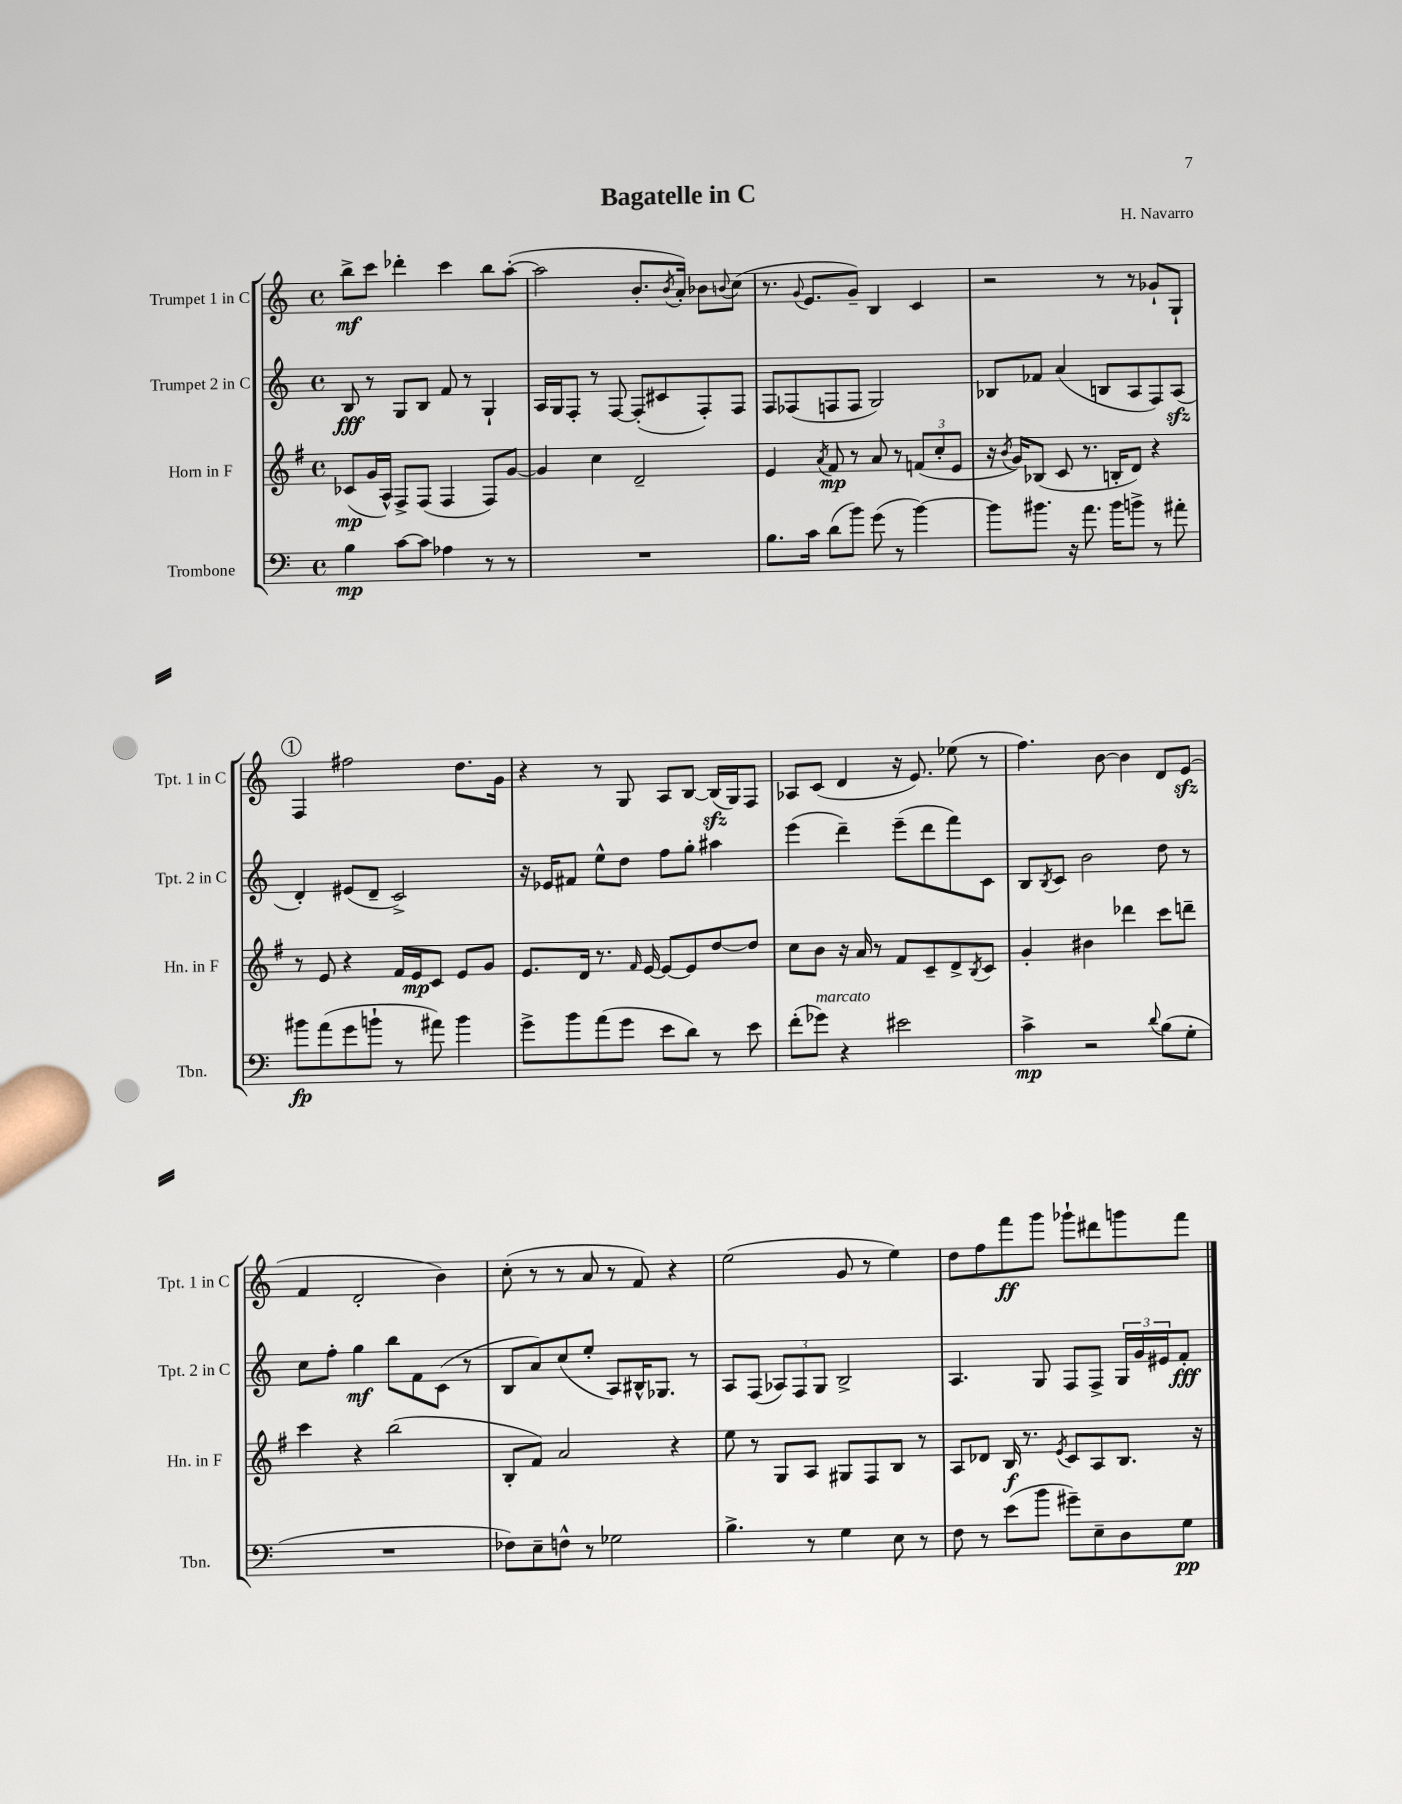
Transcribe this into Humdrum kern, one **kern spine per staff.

**kern	**dynam	**kern	**dynam	**kern	**dynam	**kern	**dynam
*part4	*part4	*part3	*part3	*part2	*part2	*part1	*part1
*staff4	*staff4	*staff3	*staff3	*staff2	*staff2	*staff1	*staff1
*I"Trombone	*	*I"Horn in F	*	*I"Trumpet 2 in C	*	*I"Trumpet 1 in C	*
*I'Tbn.	*	*I'Hn. in F	*	*I'Tpt. 2 in C	*	*I'Tpt. 1 in C	*
*clefF4	*	*clefG2	*	*clefG2	*	*clefG2	*
*k[]	*	*k[f#]	*	*k[]	*	*k[]	*
*M4/4	*	*M4/4	*	*M4/4	*	*M4/4	*
*met(c)	*	*met(c)	*	*met(c)	*	*met(c)	*
=1	=1	=1	=1	=1	=1	=1	=1
4B\	mp	(8c-X/L	mp	8B/	fff	8bb^\L	mf
.	.	16g/L	.	8r	.	8ccc\J	.
.	.	16A^^/JJ)	.	.	.	.	.
[8c\L	.	8F#^/L	.	8G/L	.	4ddd-X'\	.
8c\J]	.	(8F#/J	.	8B/J	.	.	.
4A-X\	.	4F#/	.	8f/	.	4ccc\	.
.	.	.	.	8r	.	.	.
8r	.	8F#/L)	.	4G`/	.	8bb\L	.
8r	.	[8g/J	.	.	.	([8aa'\J	.
=2	=2	=2	=2	=2	=2	=2	=2
1r	.	4g/]	.	16A/LL	.	2aa\]	.
.	.	.	.	16G/J	.	.	.
.	.	.	.	8F'/J	.	.	.
.	.	4cc\	.	8r	.	.	.
.	.	.	.	[8F/	.	.	.
.	.	2d~/	.	(8F'/L]	.	8.b'/L	.
.	.	.	.	8c#X/	.	.	.
.	.	.	.	.	.	8qb/	.
.	.	.	.	.	.	16a'/Jk)	.
.	.	.	.	8F'/)	.	8b-X\L	.
.	.	.	.	.	.	8qqbn/	.
.	.	.	.	8F/J	.	(8cc\J	.
=3	=3	=3	=3	=3	=3	=3	=3
8.B\L	.	4e/	.	8F/L	.	8.r	.
.	.	.	.	(8F-X/	.	.	.
.	.	.	.	.	.	8qqg/	.
16c\Jk	.	.	.	.	.	8.e/L	.
.	.	8qa/	.	.	.	.	.
(8d\L	.	8f#/	mp	8Fn/	.	.	.
8b\J)	.	8r	.	8F/J	.	8g~/J)	.
(8g\	.	8a/	.	2G/)	.	4B/	.
8r	.	8r	.	.	.	.	.
[4b\)	.	(12fn/L	.	.	.	4c/	.
.	.	12cc'/	.	.	.	.	.
.	.	12e/J	.	.	.	.	.
=4	=4	=4	=4	=4	=4	=4	=4
8b\L]	.	16r	.	8B-X/L	.	2r	.
.	.	8qb/	.	.	.	.	.
.	.	16g/KL)	.	.	.	.	.
8.b#X\J	.	(8B-X/J	.	8f-X/J	.	.	.
.	.	8c/	.	(4a/	.	.	.
16r	.	.	.	.	.	.	.
8.a\	.	8.r	.	.	.	.	.
.	.	.	.	8Bn/L	.	8r	.
16b#\KL	.	16Bn'/KL	.	.	.	.	.
8bn^\J	.	8d/J)	.	8A/	.	8r	.
8r	.	4r	.	8F/)	.	8g-X`/L	.
8a#X'\	.	.	.	(8Azz/J	.	8G`/J	.
!!LO:LB:g=z
!!LO:REH:place=s1:t=1
=5	=5	=5	=5	=5	=5	=5	=5
8b#X\L	fp	8r	.	4d'/)	.	4F/	.
(8a\	.	8e/	.	.	.	.	.
8g\	.	4r	.	(8e#X/L	.	2ff#X\	.
8bn`\J	.	.	.	8d~/J	.	.	.
8r	.	16f#/LL	.	2c^/)	.	.	.
.	.	16e/J	mp	.	.	.	.
8a#X\)	.	8c/J	.	.	.	.	.
4b\	.	8e/L	.	.	.	8.dd\L	.
.	.	8g/J	.	.	.	.	.
.	.	.	.	.	.	16g\Jk	.
=6	=6	=6	=6	=6	=6	=6	=6
8g^\L	.	8.e/L	.	16r	.	4r	.
.	.	.	.	16e-X/KL	.	.	.
8b\	.	.	.	8f#X/J	.	.	.
.	.	16d/Jk	.	.	.	.	.
(8a\	.	8.r	.	8ee^^\L	.	8r	.
8g\J	.	.	.	8dd\J	.	8G/	.
.	.	16qqf#/	.	.	.	.	.
.	.	[16e/	.	.	.	.	.
8e\L	.	8e/L_	.	8ff\L	.	8A/L	.
8d\J)	.	8e/]	.	8gg'\J	.	[8B/J	.
8r	.	[8dd/	.	4aa#X\	.	(16Bzz/LL]	.
.	.	.	.	.	.	16G/J)	.
8e\	.	8dd/J]	.	.	.	8F/J	.
=7	=7	=7	=7	=7	=7	=7	=7
(8f'\L	.	8cc\L	.	(4eee\	.	8A-X/L	.
!LO:TX:a:i:t=marcato	!	!	!	!	!	!	!
8g-X\J)	.	8b\J	.	.	.	(8c/J	.
4r	.	16r	.	4ddd~\)	.	4d/	.
.	.	16a/	.	.	.	.	.
.	.	8r	.	.	.	.	.
2e#X\	.	8f#/L	.	(8eee~\L	.	16r	.
.	.	.	.	.	.	8.e/)	.
.	.	8c~/	.	8ddd\	.	.	.
.	.	8d^/	.	8fff\)	.	(8ee-X\	.
.	.	8qB/	.	.	.	.	.
.	.	8c/J	.	8c\J	.	8r	.
=8	=8	=8	=8	=8	=8	=8	=8
4c^\	mp	4g'/	.	8B/L	.	4.ff\)	.
.	.	.	.	8qB/	.	.	.
.	.	.	.	8c/J	.	.	.
2r	.	4b#X\	.	2b\	.	.	.
.	.	.	.	.	.	[8b\	.
.	.	4ddd-X\	.	.	.	4b\]	.
8qqd/	.	.	.	.	.	.	.
(8B\L	.	8ccc\L	.	8dd\	.	8d/L	.
8G'\J	.	8dddn~\J	.	8r	.	(8ezz/J	.
!!LO:LB:g=z
=9	=9	=9	=9	=9	=9	=9	=9
1r	.	4ccc\	.	8cc\L	.	4f/	.
.	.	.	.	8ff'\J	.	.	.
.	.	4r	.	4gg\	mf	2d'/	.
.	.	(2bb\	.	8bb\L	.	.	.
.	.	.	.	8f\	.	.	.
.	.	.	.	(8c\J	.	4b\)	.
.	.	.	.	8r	.	.	.
=10	=10	=10	=10	=10	=10	=10	=10
8F-X\L)	.	8B'/L	.	8B/L	.	(8cc'\	.
8E~\	.	8f#/J)	.	8a/)	.	8r	.
8Fn^^\J	.	2a/	.	(8cc/	.	8r	.
8r	.	.	.	8ee'/J	.	8a/	.
2G-X\	.	.	.	8A/L)	.	8r	.
.	.	.	.	16B#X^^/K	.	8f/)	.
.	.	.	.	8.G-X/J	.	.	.
.	.	4r	.	.	.	4r	.
.	.	.	.	8r	.	.	.
=11	=11	=11	=11	=11	=11	=11	=11
4.B^\	.	8ee\	.	8A/L	.	(2ee\	.
.	.	8r	.	(8F/J	.	.	.
.	.	8G/L	.	12A-X/L)	.	.	.
.	.	.	.	12F/	.	.	.
8r	.	8A/J	.	.	.	.	.
.	.	.	.	12G/J	.	.	.
4G\	.	8G#X/L	.	2B^/	.	8g/	.
.	.	8F#/	.	.	.	8r	.
8E\	.	8B/J	.	.	.	4ee\)	.
8r	.	8r	.	.	.	.	.
=12	=12	=12	=12	=12	=12	=12	=12
8F\	.	8A/L	.	4.A/	.	8dd\L	.
8r	.	8d-X/J	.	.	.	8ff\	.
(8e\L	.	16B/	f	.	.	8fff\	ff
.	.	8.r	.	.	.	.	.
8b\J	.	.	.	8G/	.	8ggg\J	.
.	.	8qe/	.	.	.	.	.
8g#X~\L)	.	8c/L	.	8F/L	.	8ggg-X`\L	.
8E~\	.	8A/	.	8F^/J	.	8ddd#X\	.
8D\	.	8.B/J	.	24G/LL	.	8gggn\	.
.	.	.	.	24g/	.	.	.
.	.	.	.	24e#X/J	.	.	.
8G\J	pp	.	.	8f'/J	fff	8fff\J	.
.	.	16r	.	.	.	.	.
==	==	==	==	==	==	==	==
*-	*-	*-	*-	*-	*-	*-	*-
